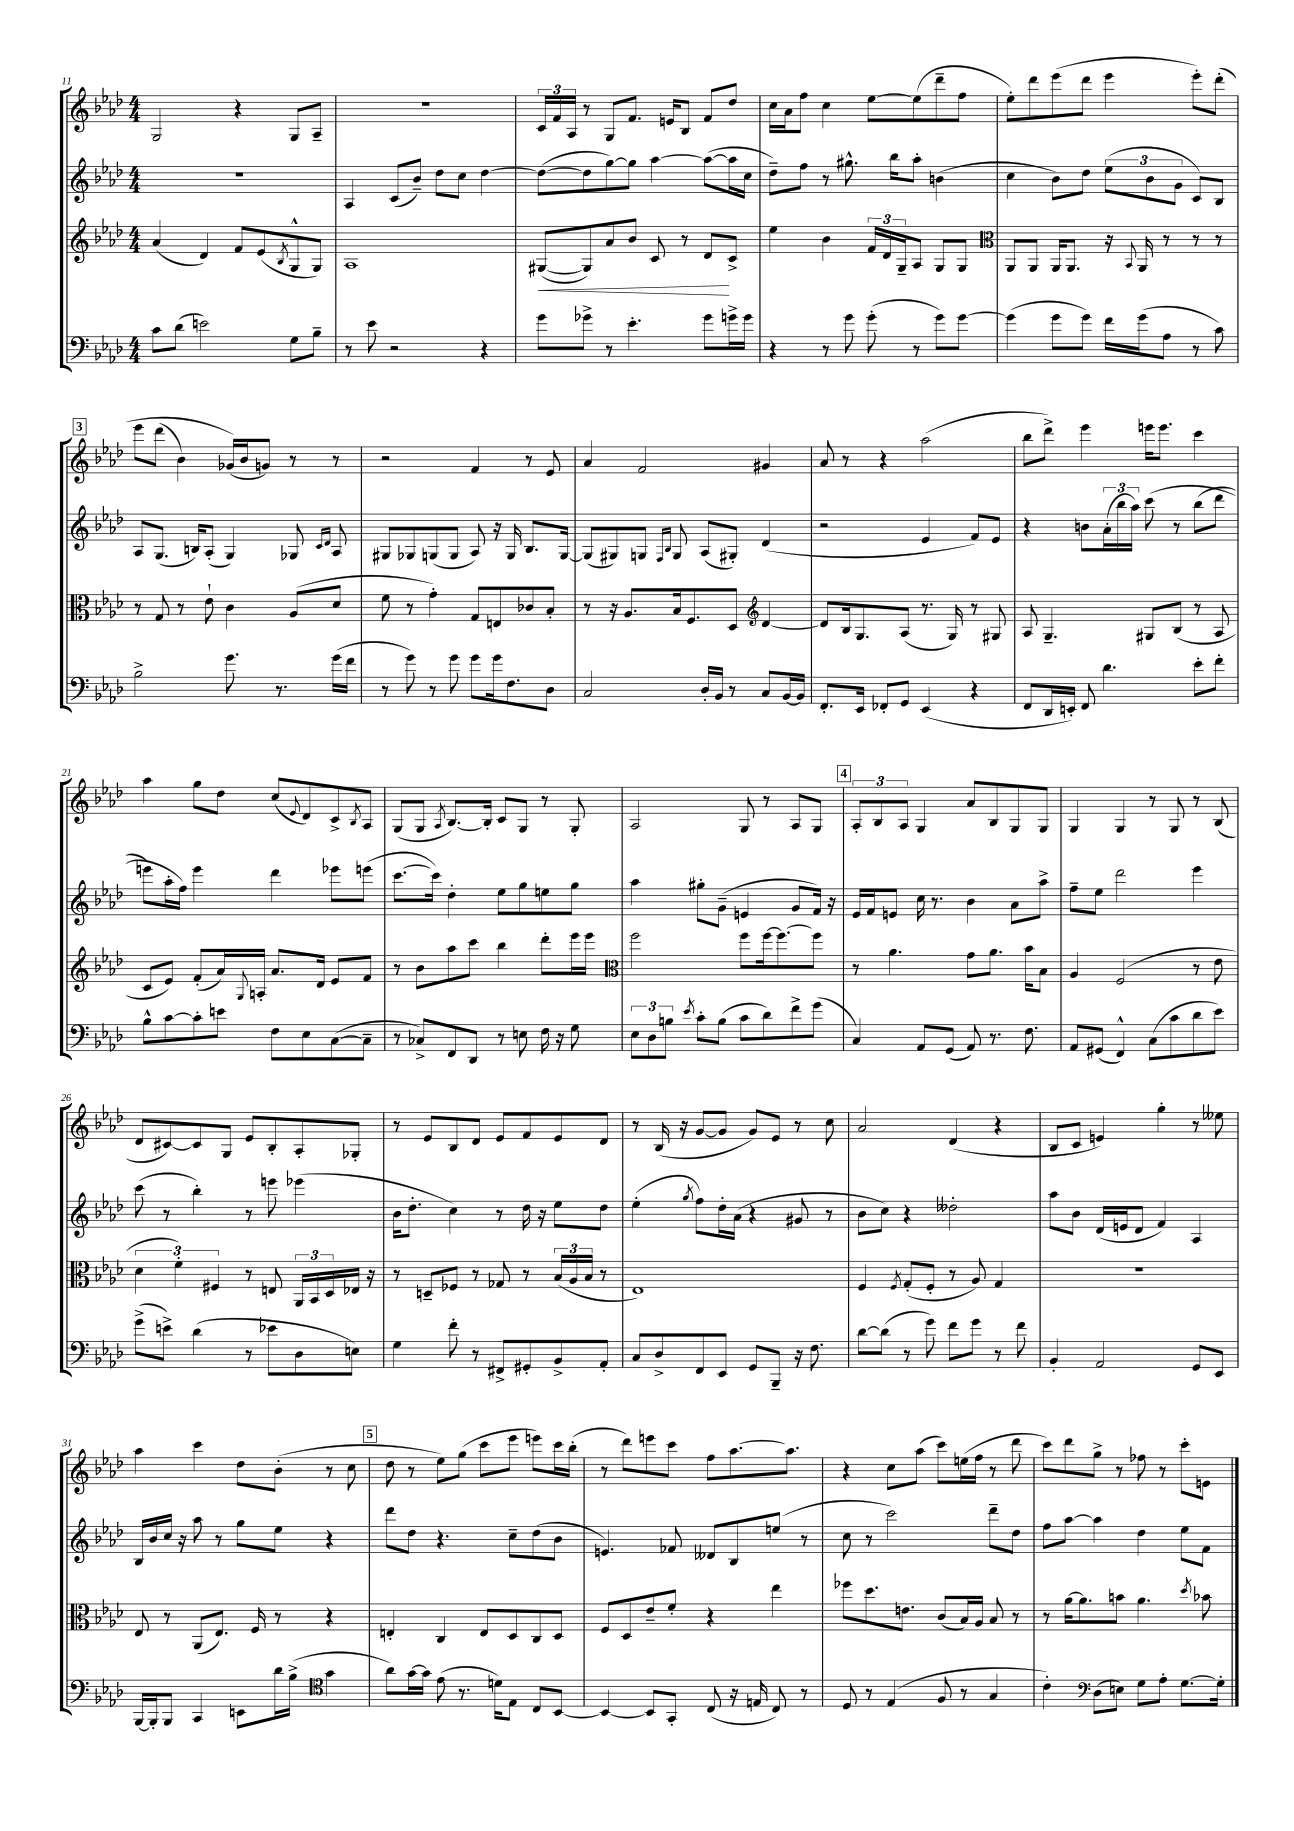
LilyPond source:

<<
\new StaffGroup <<
\new Staff = "s0" {
    \clef treble \key aes \major \numericTimeSignature \time 4/4
    g2 r4 g8 aes8-- |
    R1 |
    \tuplet 3/2 { c'16 f'16 aes16 } r8 g8 f'8. e'16 bes8 f'8 des''8 |
    c''16 aes'16 f''8 c''4 ees''8~ ees''8( des'''8-- f''8 |
    ees''8-.) des'''8 ees'''8( des'''8 ees'''4 ees'''8-.) des'''8-.\( |
    \mark \markup { \box "3" } ees'''8 des'''8( bes'4) ges'16(\) bes'16 g'8) r8 r8 |
    r2 f'4 r8 ees'8 |
    aes'4 f'2 gis'4 |
    aes'8 r8 r4 aes''2( |
    bes''8 des'''8->) ees'''4 e'''16 e'''8. c'''4 |
    aes''4 g''8 des''8 c''8( \appoggiatura { ees'8 } des'8) c'8-> \acciaccatura { bes8 } aes8 |
    g8( g8 \acciaccatura { aes8 } bes8.~) bes16-. c'8 g8 r8 g8-. |
    aes2 g8 r8 aes8 g8 |
    \mark \markup { \box "4" } \tuplet 3/2 { aes8-. bes8 aes8 } g4 aes'8 bes8 g8 g8 |
    g4 g4 r8 g8 r8 bes8( |
    des'8 cis'8~) cis'8 g8 ees'8 bes8-. aes8-. ges8-. |
    r8 ees'8 bes8 des'8 ees'8 f'8 ees'8 des'8 |
    r8 bes16( r16 g'8~ g'8 g'8) ees'8 r8 c''8 |
    aes'2 des'4( r4 |
    bes8 c'8 e'4) g''4-. r8 eeses''8 |
    aes''4 c'''4 des''8 bes'8-.( r8 c''8 |
    \mark \markup { \box "5" } des''8 r8 ees''8) g''8( c'''8 ees'''8 e'''8) c'''16 bes''16-.( |
    r8 des'''8) e'''8 c'''8 f''8 aes''8.~ aes''8. |
    r4 c''8 aes''8( c'''8) e''16( f''16 r8 des'''8 |
    c'''8) des'''8 g''8-> r8 fes''8 r8 c'''8-. e'8 \bar "|." |
}
\new Staff = "s1" {
    \clef treble \key aes \major \numericTimeSignature \time 4/4
    R1 |
    aes4 c'8( bes'8--) des''8 c''8 des''4~ |
    des''8~( des''8 g''8~) g''8 aes''4~ aes''8~( aes''16 c''16 |
    des''8--) f''8 r8 gis''8.-^ bes''16 aes''8-. b'4( |
    c''4 bes'8) des''8 \tuplet 3/2 { ees''8( bes'8 g'8 } c'8) bes8 |
    \mark \markup { \box "3" } aes8 g8.( b16) aes8-.( g4) ges8 \grace { c'16 des'16 } aes8 |
    gis8 ges8 g8( g8 aes8) r16 g16 bes8. g16~ |
    g8( gis8) g8 \grace { f16 bes16 } g8 aes8( gis8-.) des'4( |
    r2 ees'4 f'8) ees'8 |
    r4 b'8 \tuplet 3/2 { aes'16-.( bes''16 aes''16) } c'''8\( r8 bes''8( des'''8 |
    e'''8) aes''16-. f''16\) e'''4 des'''4 ees'''8 e'''8( |
    c'''8.~ c'''16) des''4-. ees''8 g''8 e''8 g''8 |
    aes''4 gis''8-. g'8--( e'4 g'8 f'16) r16 |
    \mark \markup { \box "4" } ees'16 f'16 e'8 c''16 r8. bes'4 aes'8 aes''8-> |
    f''8-- ees''8 des'''2 ees'''4 |
    c'''8( r8 bes''4-.) r8 e'''8 ees'''4( |
    bes'16 des''8.-. c''4) r8 des''16 r16 ees''8 des''8 |
    ees''4-.( \acciaccatura { g''8 } f''8) des''16-. aes'16( r4 gis'8 r8 |
    bes'8 c''8) r4 deses''2-. |
    aes''8 bes'8 des'16( e'16 des'8 f'4) aes4 |
    bes16 bes'16 c''16 r16 aes''8 r8 g''8 ees''8 r4 |
    \mark \markup { \box "5" } des'''8 des''8 r4. c''8-- des''8( bes'8 |
    e'4.) fes'8 deses'8 bes8 e''8( r8 |
    c''8 r8 c'''2) des'''8-- des''8 |
    f''8 aes''8~ aes''4 des''4 ees''8 f'8 \bar "|." |
}
\new Staff = "s2" {
    \clef treble \key aes \major \numericTimeSignature \time 4/4
    aes'4( des'4) f'8 ees'8( \acciaccatura { bes8 } g8-^ g8) |
    aes1 |
    gis8~\<( gis8) aes'8 bes'8 c'8 r8 des'8\! c'8-> |
    ees''4 bes'4 \tuplet 3/2 { f'16 des'16 g16-- } aes8 g8 g8 |
    \clef alto aes,8 aes,8 aes,16 aes,8. r16 \appoggiatura { bes,8 } aes,16 r8 r8 r8 |
    \mark \markup { \box "3" } r8 g8 r8 ees'8-! c'4 aes8( des'8 |
    f'8 r8 g'4-.) g8 e8 ces'8 bes8-. |
    r8 r16 aes8. bes16 f8. des8 \clef treble des'4~ |
    des'8 bes16 g8. aes8( r8. g16) r8 gis8 |
    aes8 g4.-- gis8 bes8( r8 aes8 |
    c'8 ees'8) f'8-.( aes'16) \appoggiatura { g8 } a16-. aes'8. des'16 ees'8 f'8 |
    r8 bes'8 aes''8 c'''8 bes''4 des'''8-. ees'''16 ees'''16 |
    \clef alto f''2 f''8 f''16~ f''8.~ f''8 |
    \mark \markup { \box "4" } r8 aes'4. g'8 aes'8. bes'16 bes8 |
    aes4 f2( r8 ees'8 |
    \tuplet 3/2 { des'4 f'4-.) fis4 } r8 e8 \tuplet 3/2 { aes,16 bes,16 des16 } ees16 r16 |
    r8 d8-- fes8 r8 ges8 r8 \tuplet 3/2 { bes16( aes16 bes16 } r8 |
    ees1) |
    f4 \acciaccatura { f8 } g8-.( f8-. r8 aes8) g4 |
    R1 |
    ees8 r8 aes,8( ees8.) f16 r8 r4 |
    \mark \markup { \box "5" } e4-. c4 e8 des8 c8 des8 |
    f8 des8 ees'8-- f'8-. r4 ees''4 |
    fes''8 des''8. e'8. c'8( bes16) aes16 bes8 r8 |
    r8 aes'16~ aes'8. b'8 aes'4. \acciaccatura { des''8 } bes'8 \bar "|." |
}
\new Staff = "s3" {
    \clef bass \key aes \major \numericTimeSignature \time 4/4
    c'8 des'8( e'2) g8 bes8-- |
    r8 ees'8 r2 r4 |
    g'8 ges'8-> r8 ees'4.-. ges'8 g'16-> g'16 |
    r4 r8 g'8 g'8-.( r8 g'8) g'8~ |
    g'4( g'8 g'8) f'16 g'16( aes8 r8 c'8) |
    \mark \markup { \box "3" } bes2-> g'8. r8. g'16( f'16 |
    r8 g'8) r8 g'8 g'8 g'16 f8. des8 |
    c2 des16-. bes,16 r8 c8 bes,16~ bes,16 |
    f,8.-. ees,16 fes,8-. g,8 ees,4( r4 |
    f,8 des,16 e,16-.) f,8 des'4. ees'8-. f'8-. |
    bes8-^ c'8~ c'8-. e'8 f8 ees8 c8~( c8-- |
    r8 ces8->) f,8 des,8 r8 e8 f16 r16 g8 |
    \tuplet 3/2 { ees8 des8 b8 } \acciaccatura { ees'8 } c'8-. b8( c'8 des'8) f'8-> g'8( |
    \mark \markup { \box "4" } c4) aes,8 g,8( aes,8) r8. f8. |
    aes,8 gis,8( f,4-^) c8( c'8 des'8 ees'8) |
    g'8->( e'8->) des'4( r8 ees'8 des8 e8) |
    g4 f'8-. r8 fis,8-> gis,8-. bes,8-> aes,8-. |
    c8 des8-> f,8 ees,8 g,8 bes,,8-- r16 f8. |
    des'8~ des'8( r8 g'8) f'8 g'8 r8 f'8 |
    bes,4-. aes,2 g,8 ees,8 |
    bes,,16~ bes,,16-. bes,,8 c,4 e,8 des'16 bes16->( \clef tenor g'4 |
    \mark \markup { \box "5" } aes'8) g'16~ g'16 ees'8( r8. d'16) ees8 c8 bes,8~ |
    bes,4~ bes,8 g,8-. c8( r16 e16 c8) r8 |
    des8 r8 ees4( f8 r8 g4 |
    c'4-.) \clef bass des8( e8) g8 aes8-. g8.~ g16-. \bar "|." |
}
>>
>>
\layout { \context { \Score currentBarNumber = #11 } }
